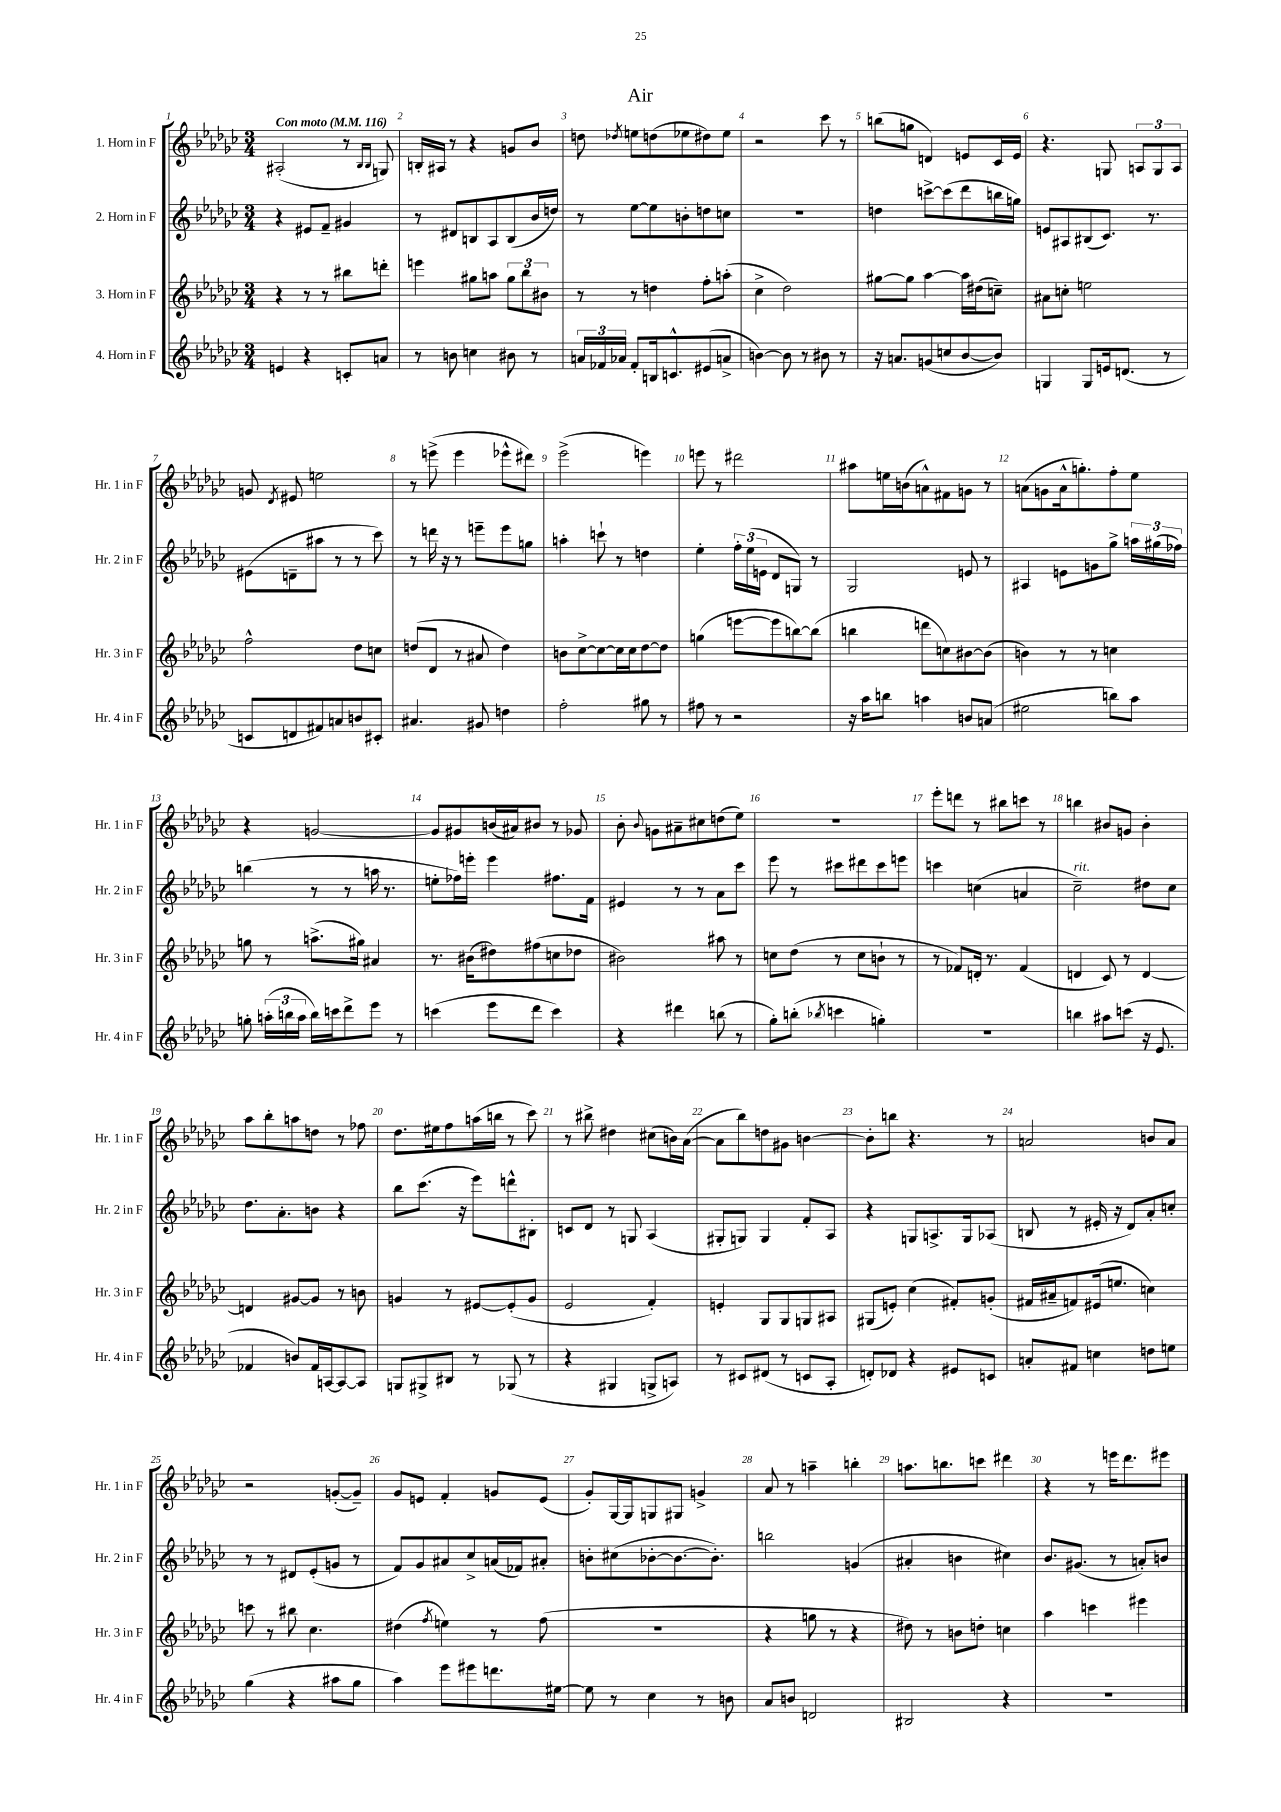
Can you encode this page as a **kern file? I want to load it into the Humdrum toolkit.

**kern	**kern	**kern	**kern
*staff4	*staff3	*staff2	*staff1
*clefG2	*clefG2	*clefG2	*clefG2
*k[b-e-a-d-g-c-]	*k[b-e-a-d-g-c-]	*k[b-e-a-d-g-c-]	*k[b-e-a-d-g-c-]
*M3/4	*M3/4	*M3/4	*M3/4
*MM116	*MM116	*MM116	*MM116
4e	4r	4r	(2A#'
4r	8r	8e#	.
.	8r	8f~	.
8c'	8bb#	4g#	8r
.	.	.	16qqB-
.	.	.	16qqB-
8a	8ddd'	.	8G)
=	=	=	=
8r	4eee	8r	16B'
.	.	.	16A#
8b	.	8d#	8r
4cc	8gg#	8B	4r
.	8aa	8A-	.
8b#	12gg#	(8B	8g
.	12bb-	.	.
8r	.	16b-	8b-
.	12b#	.	.
.	.	16dd)	.
=	=	=	=
24a	8r	8r	8dd
24f-	.	.	.
24a-	.	.	.
.	.	.	8qdd-
8f-'	8r	[8ee-	8ee
16B	4dd	8ee-]	(8dd
8.c^^	.	.	.
.	.	8b'	8ee-
(8e#	8ff'	8dd	8dd#)
8a^	(8aa'	8cc	8ee-
=	=	=	=
[4b)	4cc-^	2.r	2r
8b]	2dd-)	.	.
8r	.	.	.
8b#	.	.	8ccc-
8r	.	.	8r
=	=	=	=
16r	[8gg#	4dd	(8bb
8.a	.	.	.
.	8gg#]	.	8gg
(8g	[4aa-	[8ccc^	4d)
8cc	.	(8ccc]	.
[8b-	16aa-]	8ddd-	8e
.	(16dd#	.	.
8b-])	8cc~)	16bb	16c-
.	.	16gg)	16e
=	=	=	=
4G	8a#	8e	4.r
.	8cc'	8A#	.
8G	2ee	(8B#	.
16e	.	8.c-)	8G
(8.d	.	.	.
.	.	.	12A
.	.	8.r	.
.	.	.	12G
8r	.	.	.
.	.	.	12A
=	=	=	=
8c	2ff^^	(8e#	8g
.	.	.	8qd-
8d	.	8d~	8e#
8f#)	.	8aa#	2ee
8a	.	8r	.
8b	8dd-	8r	.
8c#'	8cc	8ccc-)	.
=	=	=	=
4.a#	(8dd	8r	8r
.	8d-	16ddd	(8eee^
.	.	16r	.
.	8r	8r	4eee
8g#	8a#	8eee~	.
4dd	4dd)	8eee	8eee-^^
.	.	8gg	8ddd#)
=	=	=	=
2ff'	8b	4aa'	(2eee-^
.	[8cc-^	.	.
.	8cc-_	8ccc`	.
.	16cc-]	8r	.
.	16cc-	.	.
8gg#	[8dd-	4dd	4eee)
8r	8dd-]	.	.
=	=	=	=
8ff#	(4gg	4ee-'	8eee
8r	.	.	8r
2r	[8eee	24ff'	2ddd#
.	.	(24ee-	.
.	.	24e	.
.	8eee]	8d-	.
.	[8bb)	8G)	.
.	(8bb]	8r	.
=	=	=	=
16r	4bb	2G-	8aa#
16aa-	.	.	.
8bb	.	.	16ee
.	.	.	(16b
4aa	8ddd	.	8a^^)
.	8cc)	.	8f#
8b	[8b#	8e	8g
(8a	(8b#]	8r	8r
=	=	=	=
2ee#	4b)	4A#	(8a
.	.	.	8g
.	8r	8e	16a^^
.	.	.	8.gg')
.	8r	8g	.
8bb)	4cc	8gg-^	8ff'
8aa-	.	24aa	8ee-
.	.	(24gg#	.
.	.	24ff-)	.
=	=	=	=
8gg'	8gg	(4bb	4r
(24aa'	8r	.	.
24bb	.	.	.
24aa	.	.	.
16bb)	(8.aa^	8r	[2g
16ccc	.	.	.
8ddd-^	.	8r	.
.	16gg#)	.	.
8eee-	4a#	16aa	.
.	.	8.r	.
8r	.	.	.
=	=	=	=
(4ccc	8.r	8ee'	8g]
.	.	16ff-)	8g#
.	(16b#	16eee'	.
8eee-	8dd#)	4eee	(16b
.	.	.	16a#)
8ddd-	(8ff#	.	8b#
4ccc)	8cc	8.ff#	8r
.	8dd-	.	8g-
.	.	16f	.
=	=	=	=
4r	2b#)	4e#	8b-'
.	.	.	8qqb-
.	.	.	8g
4ddd#	.	8r	8a#~
.	.	8r	8cc#
(8bb	8aa#	8a-	(8dd
8r	8r	8ccc-	8ee-)
=	=	=	=
8gg-')	8cc	8eee-	2.r
(8bb'	(8dd-	8r	.
8qbb-	.	.	.
4ccc	8r	8ccc#	.
.	8cc	8ddd#	.
4gg')	8b`	8ccc#	.
.	8r	8eee	.
=	=	=	=
2.r	8r	4ccc	8eee-'
.	8f-)	.	8ddd
.	16d'	(4cc	8r
.	8.r	.	.
.	.	.	8bb#
.	(4f-	4a	8ccc
.	.	.	8r
=	=	=	=
4bb	4d	2cc-~)	4bb
8aa#	8c-)	.	8b#
(8ccc	8r	.	8g
16r	[4d	8dd#	4b#'
8.e-	.	.	.
.	.	8cc-	.
=	=	=	=
4f-	4d]	8.dd-	8aa-
.	.	.	8bb-'
.	.	8.a-'	.
8b)	[8g#	.	8aa
16f-	8g#]	8b	8dd
[16A	.	.	.
8A_	8r	4r	8r
8A]	8b	.	8ff-
=	=	=	=
8G	4g	8bb-	8.dd-
8G#^	.	(8.ccc-	.
.	.	.	16ee#
8B#	8r	.	8ff
.	.	16r	.
8r	[8e#	8eee-)	(16aa
.	.	.	16bb
(8G-	(8e#']	8ddd^^	8r
8r	8g	8B#'	8ccc-)
=	=	=	=
4r	2e-	8c	8r
.	.	8d-	8bb#^
4G#	.	8r	4dd#
.	.	8G	.
8G^	4f')	(4A-	(8cc#
8A)	.	.	16b)
.	.	.	([16a-
=	=	=	=
8r	4e'	8G#'	8a-]
8c#	.	8G)	8bb-)
(8d#	8G-	4G	8dd
8r	8G-	.	8g#
8c	8G	8f'	[4b
8A-'	8A#	8A-	.
=	=	=	=
8d')	(8G#	4r	8b']
8d-	8e')	.	8bb
4r	(4cc-	8G	4.r
.	.	8.A^	.
8e#	8f#')	.	.
.	.	16G	.
8c	(8g'	(8A-	8r
=	=	=	=
8a'	16f#	8B	2a
.	16a#~	.	.
8f#	8f)	8r	.
4cc	(16e#	16e#'	.
.	8.ee	16r	.
.	.	8d-)	.
8dd	4cc)	8a-'	8b
8ee	.	8cc'	8a
=	=	=	=
(4gg-	8ccc	8r	2r
.	8r	8r	.
4r	8bb#	8d#	.
.	4.cc-	(8e-'	.
8aa#	.	8g	([8g'
8gg-	.	8r	8g~])
=	=	=	=
4aa-)	(4dd#	8f)	8g-
.	.	8g-	8e
.	8qff	.	.
8eee-	4ee)	8a#	4f'
8eee#	.	8cc-^	.
8.ddd	8r	(16a	8g
.	.	16f-)	.
.	(8ff	8a#'	(8e
[16ee#	.	.	.
=	=	=	=
8ee#]	2.r	8b'	8g-')
8r	.	(8cc#	[16G-
.	.	.	16G-]
4cc-	.	[8b-'	8G
.	.	8.b-_	8G#
8r	.	.	4g^
.	.	8.b-'])	.
8b	.	.	.
=	=	=	=
8a-	4r	2bb	8a-
8b	.	.	8r
2d	8gg	.	4aa~
.	8r	.	.
.	4r	(4g	4bb'
=	=	=	=
2B#	8dd#)	4a#'	8.aa
.	8r	.	.
.	.	.	8.bb
.	8b	4b	.
.	8dd'	.	8ccc
4r	4cc	4cc#)	4ddd#
=	=	=	=
2.r	4aa-	8.b-	4r
.	.	(8.g#	.
.	4ccc	.	8r
.	.	8r	16eee
.	.	.	8.ddd-
.	4eee#	8a')	.
.	.	8b	8eee#
==	==	==	==
*-	*-	*-	*-
